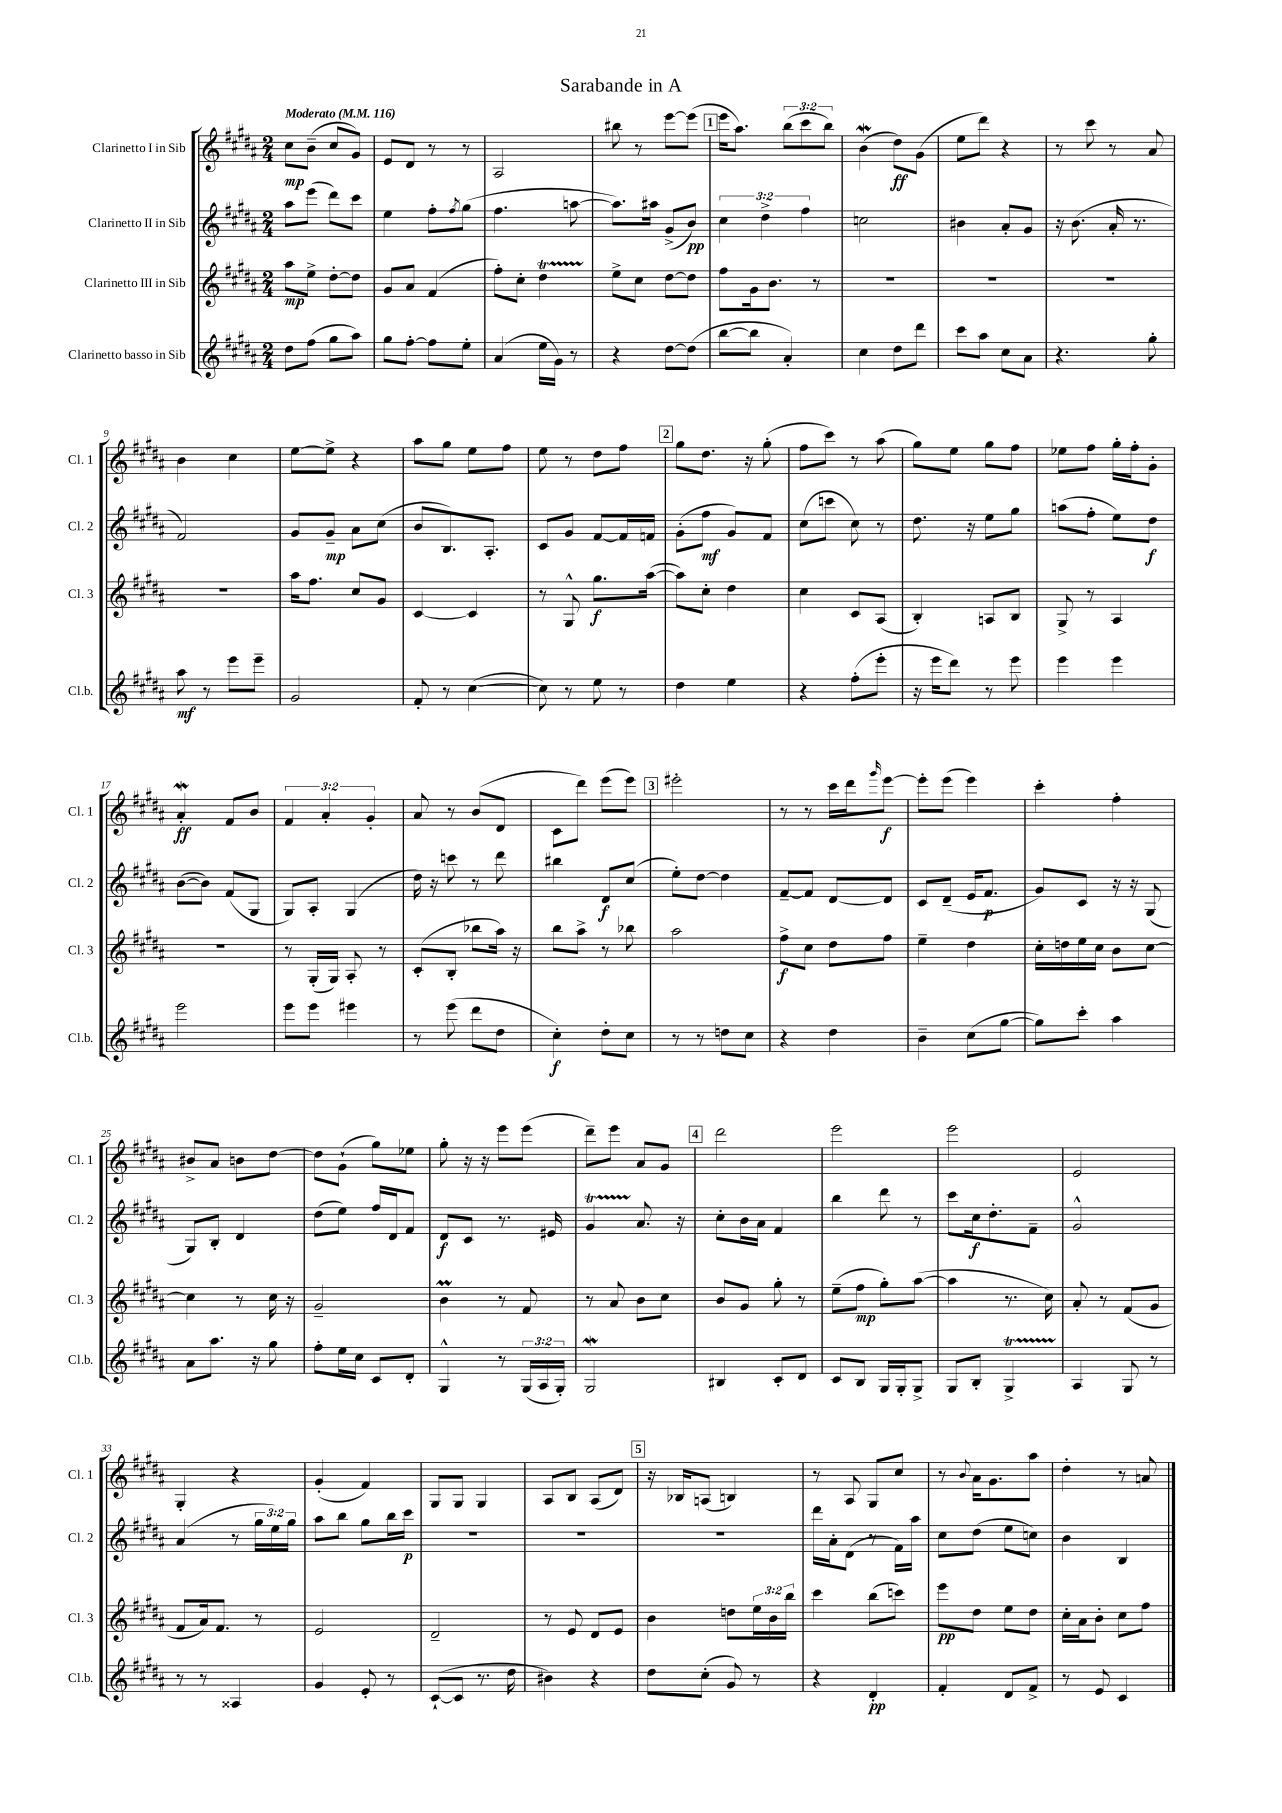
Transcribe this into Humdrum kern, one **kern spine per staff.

**kern	**dynam	**kern	**dynam	**kern	**dynam	**kern	**dynam
*part4	*part4	*part3	*part3	*part2	*part2	*part1	*part1
*staff4	*staff4	*staff3	*staff3	*staff2	*staff2	*staff1	*staff1
*I"Clarinetto basso in Sib	*	*I"Clarinetto III in Sib	*	*I"Clarinetto II in Sib	*	*I"Clarinetto I in Sib	*
*I'Cl.b.	*	*I'Cl. 3	*	*I'Cl. 2	*	*I'Cl. 1	*
*clefG2	*	*clefG2	*	*clefG2	*	*clefG2	*
*k[f#c#g#d#a#]	*	*k[f#c#g#d#a#]	*	*k[f#c#g#d#a#]	*	*k[f#c#g#d#a#]	*
*M2/4	*	*M2/4	*	*M2/4	*	*M2/4	*
*MM116	*	*MM116	*	*MM116	*	*MM116	*
=1	=1	=1	=1	=1	=1	=1	=1
!	!	!	!	!	!	!LO:TX:a:B:t=Moderato	!
8dd#\L	.	8aa#\L	mp	8aa#\L	.	8cc#\L	mp
(8ff#\J	.	8ee^\J	.	(8eee\J	.	(8b~\J	.
8gg#\L	.	[8dd#'\L	.	8ddd#\L)	.	8cc#/L	.
8aa#\J)	.	8dd#\J]	.	8ccc#\J	.	8g#/J)	.
=2	=2	=2	=2	=2	=2	=2	=2
8gg#\L	.	8g#/L	.	4ee\	.	8e/L	.
[8ff#'\J	.	8a#/J	.	.	.	8d#/J	.
8ff#\L]	.	(4f#/	.	8ff#'\L	.	8r	.
.	.	.	.	8qff#/	.	.	.
8ee'\J	.	.	.	(8gg#\J	.	8r	.
=3	=3	=3	=3	=3	=3	=3	=3
(4a#/	.	8ff#'\L)	.	4.ff#\	.	2A#/	.
.	.	8cc#'\J	.	.	.	.	.
16ee\LL	.	4dd#t\	.	.	.	.	.
16g#\JJ)	.	.	.	.	.	.	.
8r	.	.	.	[8aan\	.	.	.
=4	=4	=4	=4	=4	=4	=4	=4
4r	.	8ee^\L	.	8.aa\L])	.	8bb#X\	.
.	.	8cc#\J	.	.	.	8r	.
.	.	.	.	16aa#X\Jk	.	.	.
[8dd#\L	.	[8dd#\L	.	(8g#^/L	.	[8eee\L	.
(8dd#\J]	.	8dd#\J]	.	8b/J)	pp	(8eee\J]	.
!!LO:REH:place=s1:t=1
=5	=5	=5	=5	=5	=5	=5	=5
[8bb\L	.	8ff#\L	.	6cc#\	.	16eee\KL	.
.	.	.	.	.	.	8.aa#\J)	.
8bb\J]	.	16g#\k	.	.	.	.	.
.	.	.	.	6dd#^\	.	.	.
.	.	8.b\J	.	.	.	.	.
4a#'/)	.	.	.	.	.	(12bb\L	.
.	.	.	.	6ff#\	.	12ccc#\	.
.	.	8r	.	.	.	.	.
.	.	.	.	.	.	12bb\J)	.
=6	=6	=6	=6	=6	=6	=6	=6
4cc#\	.	2r	.	2ccn\	.	(4bw\	.
8dd#\L	.	.	.	.	.	8dd#\L)	ff
8ddd#\J	.	.	.	.	.	(8g#\J	.
=7	=7	=7	=7	=7	=7	=7	=7
8ccc#\L	.	2r	.	4b#X\	.	8ee\L	.
8aa#\J	.	.	.	.	.	8ddd#\J)	.
8cc#\L	.	.	.	8a#'/L	.	4r	.
8a#\J	.	.	.	8g#/J	.	.	.
=8	=8	=8	=8	=8	=8	=8	=8
4.r	.	2r	.	16r	.	8r	.
.	.	.	.	(8.b\	.	.	.
.	.	.	.	.	.	8ccc#\	.
.	.	.	.	16a#'/	.	8r	.
.	.	.	.	8.r	.	.	.
8gg#'\	.	.	.	.	.	8a#/	.
!!LO:LB:g=z
=9	=9	=9	=9	=9	=9	=9	=9
8aa#\	mf	2r	.	2f#/)	.	4b\	.
8r	.	.	.	.	.	.	.
8eee\L	.	.	.	.	.	4cc#\	.
8eee~\J	.	.	.	.	.	.	.
=10	=10	=10	=10	=10	=10	=10	=10
2g#/	.	16aa#\KL	.	8g#/L	.	[8ee\L	.
.	.	8.ff#\J	.	.	.	.	.
.	.	.	.	8g#~/J	mp	8ee^\J]	.
.	.	8cc#/L	.	8a#\L	.	4r	.
.	.	8g#/J	.	(8cc#\J	.	.	.
=11	=11	=11	=11	=11	=11	=11	=11
8f#'/	.	[4c#/	.	8b/L	.	8aa#\L	.
8r	.	.	.	8.B/)	.	8gg#\J	.
([4cc#\	.	4c#/]	.	.	.	8ee\L	.
.	.	.	.	8.A#'/J	.	.	.
.	.	.	.	.	.	8ff#\J	.
=12	=12	=12	=12	=12	=12	=12	=12
8cc#\])	.	8r	.	8c#/L	.	8ee\	.
8r	.	8G#^^/	.	8g#/J	.	8r	.
8ee\	.	8.gg#\L	f	[8f#/L	.	8dd#\L	.
8r	.	.	.	16f#/L]	.	8ff#\J	.
.	.	([16aa#\Jk	.	16fn/JJ	.	.	.
!!LO:REH:place=s1:t=2
=13	=13	=13	=13	=13	=13	=13	=13
4dd#\	.	8aa#\L])	.	(8g#'\L	.	8gg#\L	.
.	.	8cc#'\J	.	8ff#\J	mf	8.dd#\J	.
4ee\	.	4dd#\	.	8g#/L)	.	.	.
.	.	.	.	.	.	16r	.
.	.	.	.	8f#/J	.	(8gg#'\	.
=14	=14	=14	=14	=14	=14	=14	=14
4r	.	4cc#\	.	(8cc#\L	.	8ff#\L	.
.	.	.	.	8cccn\J	.	8ccc#\J)	.
(8ff#'\L	.	8c#/L	.	8cc#\)	.	8r	.
8eee'\J	.	(8A#/J	.	8r	.	(8aa#\	.
=15	=15	=15	=15	=15	=15	=15	=15
16r	.	4B'/)	.	8.dd#\	.	8gg#\L)	.
16eee\KL	.	.	.	.	.	.	.
8ddd#\J)	.	.	.	.	.	8ee\J	.
.	.	.	.	16r	.	.	.
8r	.	8An/L	.	8ee\L	.	8gg#\L	.
8eee\	.	8B/J	.	8gg#\J	.	8ff#\J	.
=16	=16	=16	=16	=16	=16	=16	=16
4eee\	.	8G#^/	.	(8aan\L	.	8ee-X\L	.
.	.	8r	.	8ff#'\J	.	8ff#\J	.
4eee\	.	4A#/	.	8ee\L)	.	16gg#'\LL	.
.	.	.	.	.	.	16ff#'\J	.
.	.	.	.	8dd#\J	f	8g#'\J	.
!!LO:LB:g=z
=17	=17	=17	=17	=17	=17	=17	=17
2eee\	.	2r	.	([8b\L	.	4a#W'/	ff
.	.	.	.	8b\J])	.	.	.
.	.	.	.	(8f#/L	.	8f#/L	.
.	.	.	.	8G#/J	.	8b/J	.
=18	=18	=18	=18	=18	=18	=18	=18
8eee\L	.	8r	.	8G#/L)	.	6f#/	.
8eee\J	.	(16G#'/LL	.	8A#'/J	.	.	.
.	.	.	.	.	.	6a#'/	.
.	.	16G#/JJ)	.	.	.	.	.
4eee#X\	.	8A#'/	.	(4G#/	.	.	.
.	.	.	.	.	.	6g#'/	.
.	.	8r	.	.	.	.	.
=19	=19	=19	=19	=19	=19	=19	=19
8r	.	(8c#'/L	.	16dd#\)	.	8a#/	.
.	.	.	.	16r	.	.	.
(8eee\	.	8B'/J	.	8cccn\	.	8r	.
8ddd#\L	.	8bb-X\L	.	8r	.	(8b/L	.
8dd#\J	.	16aa#\Jk)	.	8ddd#\	.	8d#/J	.
.	.	16r	.	.	.	.	.
=20	=20	=20	=20	=20	=20	=20	=20
4cc#'\)	f	8bb\L	.	4bb#X\	.	8c#\L	.
.	.	8aa#^\J	.	.	.	8ddd#\J)	.
8dd#'\L	.	8r	.	8d#/L	f	(8eee\L	.
8cc#\J	.	8bb-X\	.	(8cc#/J	.	8eee\J)	.
!!LO:REH:place=s1:t=3
=21	=21	=21	=21	=21	=21	=21	=21
8r	.	2aa#\	.	8ee'\L)	.	2eee#X'\	.
8r	.	.	.	[8dd#\J	.	.	.
8ddn\L	.	.	.	4dd#\]	.	.	.
8cc#\J	.	.	.	.	.	.	.
=22	=22	=22	=22	=22	=22	=22	=22
4r	.	8ff#^\L	f	[8f#~/L	.	8r	.
.	.	8cc#\J	.	8f#/J]	.	8r	.
4dd#\	.	8dd#\L	.	[8d#/L	.	16ccc#\LL	.
.	.	.	.	.	.	16ddd#\J	.
.	.	.	.	.	.	16qqggg#/	.
.	.	8ff#\J	.	8d#/J]	.	[8eee\J	f
=23	=23	=23	=23	=23	=23	=23	=23
4b~\	.	4ee~\	.	8c#/L	.	8eee'\L]	.
.	.	.	.	(8d#~/J	.	(8eee\J	.
(8cc#\L	.	4dd#\	.	16e/KL	.	4eee\)	.
.	.	.	.	8.f#/J	p	.	.
[8gg#\J	.	.	.	.	.	.	.
=24	=24	=24	=24	=24	=24	=24	=24
8gg#\L])	.	16cc#'\LL	.	8g#/L)	.	4ccc#'\	.
.	.	16ddn\	.	.	.	.	.
8ccc#'\J	.	16ee\	.	8c#/J	.	.	.
.	.	16cc#\JJ	.	.	.	.	.
4aa#\	.	8b\L	.	16r	.	4ff#'\	.
.	.	.	.	16r	.	.	.
.	.	[8cc#\J	.	(8G#/	.	.	.
!!LO:LB:g=z
=25	=25	=25	=25	=25	=25	=25	=25
8a#\L	.	4cc#\]	.	8G#/L)	.	8b#X^/L	.
8.aa#\J	.	.	.	8B'/J	.	8a#/J	.
.	.	8r	.	4d#/	.	8bn\L	.
16r	.	.	.	.	.	.	.
8gg#\	.	16cc#\	.	.	.	[8dd#\J	.
.	.	16r	.	.	.	.	.
=26	=26	=26	=26	=26	=26	=26	=26
8ff#'\L	.	2g#~/	.	(8dd#\L	.	8dd#\L]	.
16ee\L	.	.	.	8ee\J)	.	(8g#`\J	.
16cc#\JJ	.	.	.	.	.	.	.
8c#/L	.	.	.	16ff#/LL	.	8gg#\L)	.
.	.	.	.	16d#/J	.	.	.
8d#'/J	.	.	.	8f#/J	.	8ee-X\J	.
=27	=27	=27	=27	=27	=27	=27	=27
4G#^^/	.	4bM\	.	8d#/L	f	8gg#'\	.
.	.	.	.	8c#/J	.	16r	.
.	.	.	.	.	.	16r	.
8r	.	8r	.	8.r	.	8eee\L	.
(24G#/LL	.	8f#/	.	.	.	(8eee\J	.
24A#/	.	.	.	.	.	.	.
.	.	.	.	16e#X/	.	.	.
24G#'/JJ)	.	.	.	.	.	.	.
=28	=28	=28	=28	=28	=28	=28	=28
2G#W/	.	8r	.	4g#T/	.	8ddd#~\L)	.
.	.	8a#/	.	.	.	8eee\J	.
.	.	8b\L	.	8.a#/	.	8a#/L	.
.	.	8cc#\J	.	.	.	8g#/J	.
.	.	.	.	16r	.	.	.
!!LO:REH:place=s1:t=4
=29	=29	=29	=29	=29	=29	=29	=29
4B#X/	.	8b/L	.	8cc#'\L	.	2ddd#\	.
.	.	8g#/J	.	16b\L	.	.	.
.	.	.	.	16a#\JJ	.	.	.
8c#'/L	.	8gg#'\	.	4f#/	.	.	.
8d#/J	.	8r	.	.	.	.	.
=30	=30	=30	=30	=30	=30	=30	=30
8c#/L	.	(8ee~\L	.	4bb\	.	2eee\	.
8B/J	.	8ff#\J	mp	.	.	.	.
16G#/LL	.	8gg#'\L)	.	8ddd#\	.	.	.
16G#'/J	.	.	.	.	.	.	.
8G#^/J	.	([8aa#\J	.	8r	.	.	.
=31	=31	=31	=31	=31	=31	=31	=31
8G#/L	.	4aa#\]	.	8ccc#\L	.	2eee\	.
8B'/J	.	.	.	16cc#\k	f	.	.
.	.	.	.	8.dd#'\	.	.	.
4G#T^/	.	8.r	.	.	.	.	.
.	.	.	.	8f#~\J	.	.	.
.	.	16cc#\)	.	.	.	.	.
=32	=32	=32	=32	=32	=32	=32	=32
4A#/	.	8a#'/	.	2g#^^/	.	2e/	.
.	.	8r	.	.	.	.	.
8G#/	.	(8f#/L	.	.	.	.	.
8r	.	8g#/J	.	.	.	.	.
!!LO:LB:g=z
=33	=33	=33	=33	=33	=33	=33	=33
8r	.	8f#/L	.	(4a#/	.	4G#'/	.
8r	.	16a#/k)	.	.	.	.	.
.	.	8.f#/J	.	.	.	.	.
4A##X/	.	.	.	8r	.	4r	.
.	.	8r	.	24gg#\LL	.	.	.
.	.	.	.	24ee\)	.	.	.
.	.	.	.	24gg#\JJ	.	.	.
=34	=34	=34	=34	=34	=34	=34	=34
4g#/	.	2e/	.	8aa#\L	.	(4g#'/	.
.	.	.	.	8bb\J	.	.	.
8e'/	.	.	.	8gg#\L	.	4f#/)	.
8r	.	.	.	16bb\L	.	.	.
.	.	.	.	16ccc#\JJ	p	.	.
=35	=35	=35	=35	=35	=35	=35	=35
([8c#`/L	.	2d#~/	.	2r	.	8G#/L	.
8c#/J]	.	.	.	.	.	8G#/J	.
8.r	.	.	.	.	.	4G#/	.
16dd#\	.	.	.	.	.	.	.
=36	=36	=36	=36	=36	=36	=36	=36
4b#X\)	.	8r	.	2r	.	8A#/L	.
.	.	8e/	.	.	.	8B/J	.
4r	.	8d#/L	.	.	.	(8A#/L	.
.	.	8e/J	.	.	.	8d#/J)	.
!!LO:REH:place=s1:t=5
=37	=37	=37	=37	=37	=37	=37	=37
8dd#\L	.	4b\	.	2r	.	16r	.
.	.	.	.	.	.	16B-X/KL	.
(8cc#'\J	.	.	.	.	.	(8An/J	.
8g#/)	.	8ddn\L	.	.	.	4Bn/)	.
8r	.	24ee\L	.	.	.	.	.
.	.	24b\	.	.	.	.	.
.	.	24bb\JJ	.	.	.	.	.
=38	=38	=38	=38	=38	=38	=38	=38
4r	.	4ccc#\	.	16ddd#\LL	.	8r	.
.	.	.	.	16a#'\J	.	.	.
.	.	.	.	(8d#\J	.	8A#/	.
4d#'/	pp	(8bb\L	.	8r	.	8G#/L	.
.	.	8cccn\J)	.	16f#\LL)	.	8cc#/J	.
.	.	.	.	16aa#\JJ	.	.	.
=39	=39	=39	=39	=39	=39	=39	=39
4f#'/	.	8eee\L	pp	8cc#\L	.	8r	.
.	.	.	.	.	.	8qqb/	.
.	.	8dd#\J	.	(8dd#\J	.	16a#\KL	.
.	.	.	.	.	.	8.g#\	.
8d#/L	.	8ee\L	.	8ee\L	.	.	.
8f#^/J	.	8dd#\J	.	8ccn\J)	.	8aa#\J	.
=40	=40	=40	=40	=40	=40	=40	=40
8r	.	16cc#'\LL	.	4b\	.	4dd#'\	.
.	.	16a#\J	.	.	.	.	.
8e/	.	8b'\J	.	.	.	.	.
4c#/	.	8cc#\L	.	4B/	.	8r	.
.	.	8ff#\J	.	.	.	8an/	.
==	==	==	==	==	==	==	==
*-	*-	*-	*-	*-	*-	*-	*-
